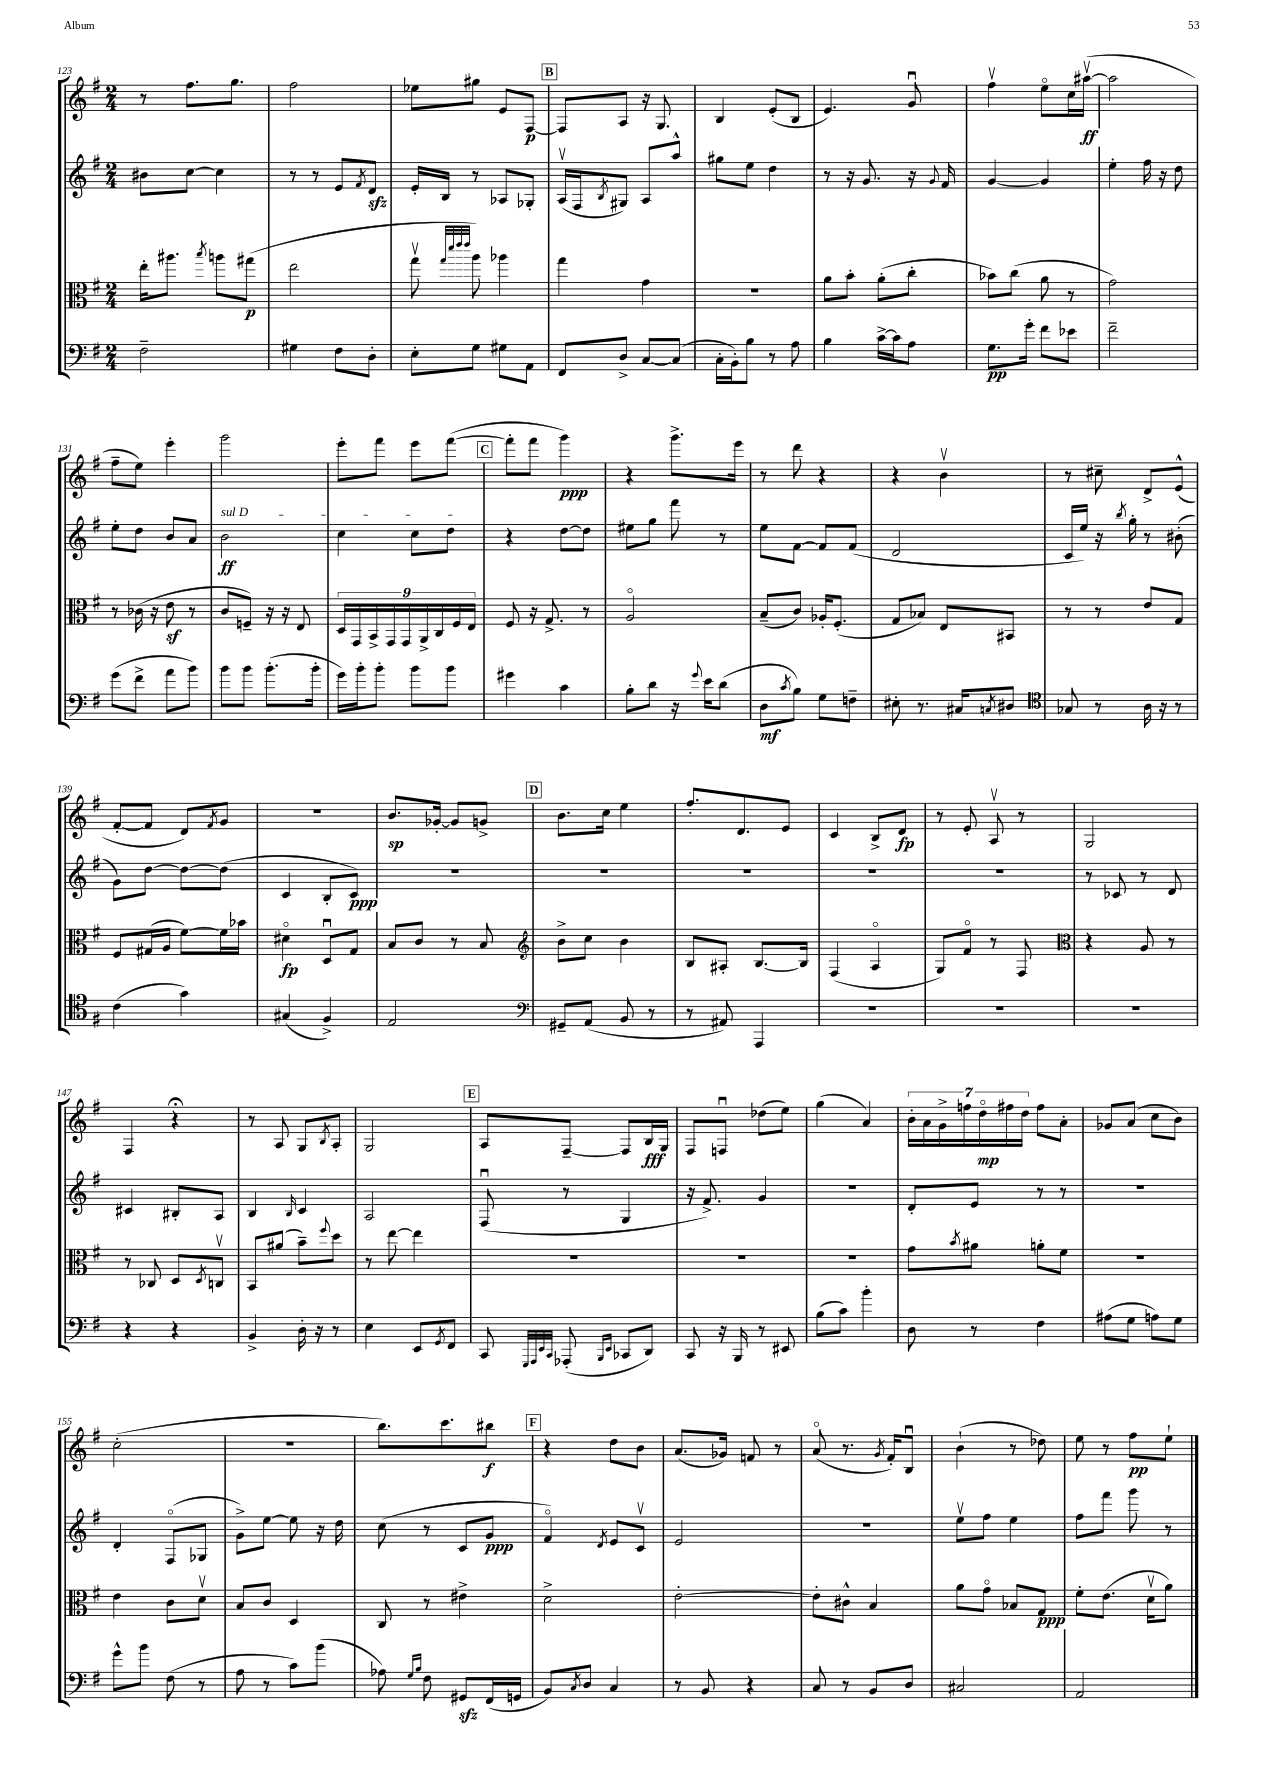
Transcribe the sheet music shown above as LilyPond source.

<<
\new StaffGroup <<
\new Staff = "s0" {
    \clef treble \key g \major \numericTimeSignature \time 2/4
    r8 fis''8. g''8. |
    fis''2 |
    ees''8 gis''8 e'8 fis8~\p |
    \mark \markup { \box "B" } fis8 a8 r16 g8. |
    b4 e'8-.( b8 |
    e'4.) g'8\downbow |
    fis''4\upbow e''8\flageolet c''16 ais''16~\upbow\ff( |
    ais''2 |
    fis''8-- e''8) e'''4-. |
    g'''2 |
    e'''8-. fis'''8 e'''8 fis'''8~( |
    \mark \markup { \box "C" } fis'''8-. fis'''8 g'''4\ppp) |
    r4 g'''8.-> e'''16 |
    r8 d'''8 r4 |
    r4 b'4\upbow |
    r8 cis''8-- d'8-> e'8-^( |
    fis'8~-. fis'8 d'8) \acciaccatura { fis'8 } g'8 |
    R2 |
    b'8.\sp ges'16~-. ges'8 g'8-> |
    \mark \markup { \box "D" } b'8. c''16 e''4 |
    fis''8.-. d'8. e'8 |
    c'4 b8-> d'8\fp |
    r8 e'8-. a8\upbow r8 |
    g2 |
    fis4 r4\fermata |
    r8 a8 g8 \acciaccatura { b8 } a8-. |
    g2 |
    \mark \markup { \box "E" } a8 fis8~-- fis8 b16\fff g16 |
    fis8 f8\downbow des''8( e''8) |
    g''4( a'4) |
    \tuplet 7/4 { b'16-. a'16 g'16-> f''16 d''16\flageolet\mp fis''16 d''16 } fis''8 a'8-. |
    ges'8 a'8( c''8 b'8) |
    c''2-.( |
    R2 |
    b''8.) c'''8. bis''8\f |
    \mark \markup { \box "F" } r4 d''8 b'8 |
    a'8.( ges'16) f'8 r8 |
    a'8\flageolet( r8. \acciaccatura { g'8 } fis'16-.) b8\downbow |
    b'4-!( r8 des''8) |
    e''8 r8 fis''8\pp e''8-! \bar "|." |
}
\new Staff = "s1" {
    \clef treble \key g \major \numericTimeSignature \time 2/4
    bis'8 c''8~ c''4 |
    r8 r8 e'8 \acciaccatura { fis'8 } d'8\sfz |
    e'16-. b16 r8 aes8 ges8-. |
    \mark \markup { \box "B" } a16\upbow( fis16 \acciaccatura { b8 } gis8) a8 a''8-^ |
    gis''8 e''8 d''4 |
    r8 r16 g'8. r16 \appoggiatura { g'8 } fis'16 |
    g'4~ g'4 |
    e''4-. fis''16 r16 d''8 |
    e''8-. d''8 b'8 a'8 |
    \once \override TextSpanner.bound-details.left.text = \markup { \italic "sul D" } b'2\ff\startTextSpan |
    c''4 c''8 d''8\stopTextSpan |
    \mark \markup { \box "C" } r4 d''8~ d''8 |
    eis''8 g''8 fis'''8 r8 |
    e''8 fis'8~ fis'8 fis'8( |
    d'2 |
    c'16 e''16) r16 \acciaccatura { b''8 } g''16-. r8 bis'8-.( |
    g'8) d''8~ d''8~ d''8( |
    c'4 b8-. c'8\ppp) |
    R2 |
    \mark \markup { \box "D" } R2 |
    R2 |
    R2 |
    R2 |
    r8 ces'8 r8 d'8 |
    cis'4 bis8-. a8 |
    b4 \grace { b16 } c'4 |
    a2 |
    \mark \markup { \box "E" } fis8\downbow( r8 g4 |
    r16 fis'8.->) g'4 |
    r2 |
    d'8-. e'8 r8 r8 |
    R2 |
    d'4-. fis8\flageolet( ges8 |
    g'8->) e''8~ e''8 r16 d''16 |
    c''8( r8 c'8 g'8\ppp |
    \mark \markup { \box "F" } fis'4\flageolet) \acciaccatura { d'8 } e'8 c'8\upbow |
    e'2 |
    R2 |
    e''8\upbow fis''8 e''4 |
    fis''8 fis'''8 g'''8 r8 \bar "|." |
}
\new Staff = "s2" {
    \clef alto \key g \major \numericTimeSignature \time 2/4
    e''16-. ais''8. \acciaccatura { b''8 } a''8 gis''8\p( |
    e''2 |
    g''8\upbow \grace { g''32 d'''32 e'''32 e'''32 } a''8) aes''4 |
    \mark \markup { \box "B" } g''4 g'4 |
    R2 |
    a'8 b'8-. a'8-.( c''8-. |
    bes'8) c''8( a'8 r8 |
    g'2) |
    r8 ces'16( r16 e'8\sf r8 |
    c'8 f8--) r16 r16 e8 |
    \tuplet 9/8 { d16 g,16 b,16-> g,16 g,16 a,16-> c16 fis16 e16 } |
    \mark \markup { \box "C" } fis8 r16 g8.-> r8 |
    a2\flageolet |
    b8--( c'8) aes16-. fis8.-.( |
    g8 bes8) e8 bis,8 |
    r8 r8 e'8 g8 |
    fis8 gis16( a16 fis'8~) fis'16 bes'16 |
    dis'4\flageolet\fp d8\downbow g8 |
    b8 c'8 r8 b8 |
    \mark \markup { \box "D" } \clef treble b'8-> c''8 b'4 |
    b8 ais8-. b8.~ b16 |
    fis4( a4\flageolet |
    g8) fis'8\flageolet r8 fis8 |
    \clef alto r4 a8 r8 |
    r8 ces8 d8 \acciaccatura { d8 } c8\upbow |
    b,8 ais'8( b'8--) \appoggiatura { fis''8 } d''8 |
    r8 e''8~ e''4 |
    \mark \markup { \box "E" } R2 |
    R2 |
    R2 |
    g'8 \acciaccatura { b'8 } ais'8 a'8-. fis'8 |
    r2 |
    e'4 c'8 d'8\upbow |
    b8 c'8 d4 |
    c8 r8 eis'4-> |
    \mark \markup { \box "F" } d'2-> |
    e'2~-. |
    e'8-. cis'8-^ b4 |
    a'8 g'8\flageolet bes8 g8\ppp |
    fis'8-. e'8.( d'16\upbow a'8) \bar "|." |
}
\new Staff = "s3" {
    \clef bass \key g \major \numericTimeSignature \time 2/4
    fis2-- |
    gis4 fis8 d8-. |
    e8-. g8 gis8 a,8 |
    \mark \markup { \box "B" } fis,8 d8-> c8~ c8( |
    c16-. b,16-.) b8 r8 a8 |
    b4 c'16~-> c'16 a8 |
    g8.\pp g'16-. fis'8 ees'8 |
    fis'2-- |
    g'8( fis'8-> a'8 b'8) |
    b'8 b'8 b'8.-.( b'16-. |
    g'16) b'16-. b'8-. b'8 b'8 |
    \mark \markup { \box "C" } gis'4 c'4 |
    b8-. d'8 r16 \appoggiatura { g'8 } e'16 d'8( |
    d8\mf \acciaccatura { c'8 } b8) g8 f8-- |
    eis8-. r8. cis16 \acciaccatura { c8 } dis8 |
    \clef tenor ges8 r8 a16 r16 r8 |
    c'4( g'4) |
    gis4( fis4->) |
    e2 |
    \mark \markup { \box "D" } \clef bass gis,8-- a,8( b,8 r8 |
    r8 ais,8) a,,4 |
    R2 |
    R2 |
    R2 |
    r4 r4 |
    b,4-> d16-. r16 r8 |
    e4 e,8 \acciaccatura { g,8 } fis,8 |
    \mark \markup { \box "E" } c,8 \grace { g,,32 a,,32 e,32 c,32 } aes,,8-.( \grace { b,,16 e,16 } ces,8 d,8) |
    c,8 r16 b,,16 r8 eis,8 |
    b8( c'8) b'4-. |
    d8 r8 fis4 |
    ais8( g8 a8) g8 |
    g'8-^ b'8 fis8( r8 |
    a8 r8 c'8) b'8( |
    aes8) \grace { g16 b16 } fis8 gis,8\sfz fis,16( g,16 |
    \mark \markup { \box "F" } b,8) \acciaccatura { c8 } d8 c4 |
    r8 b,8 r4 |
    c8 r8 b,8 d8 |
    cis2 |
    a,2 \bar "|." |
}
>>
>>
\layout { \context { \Score currentBarNumber = #123 } }
